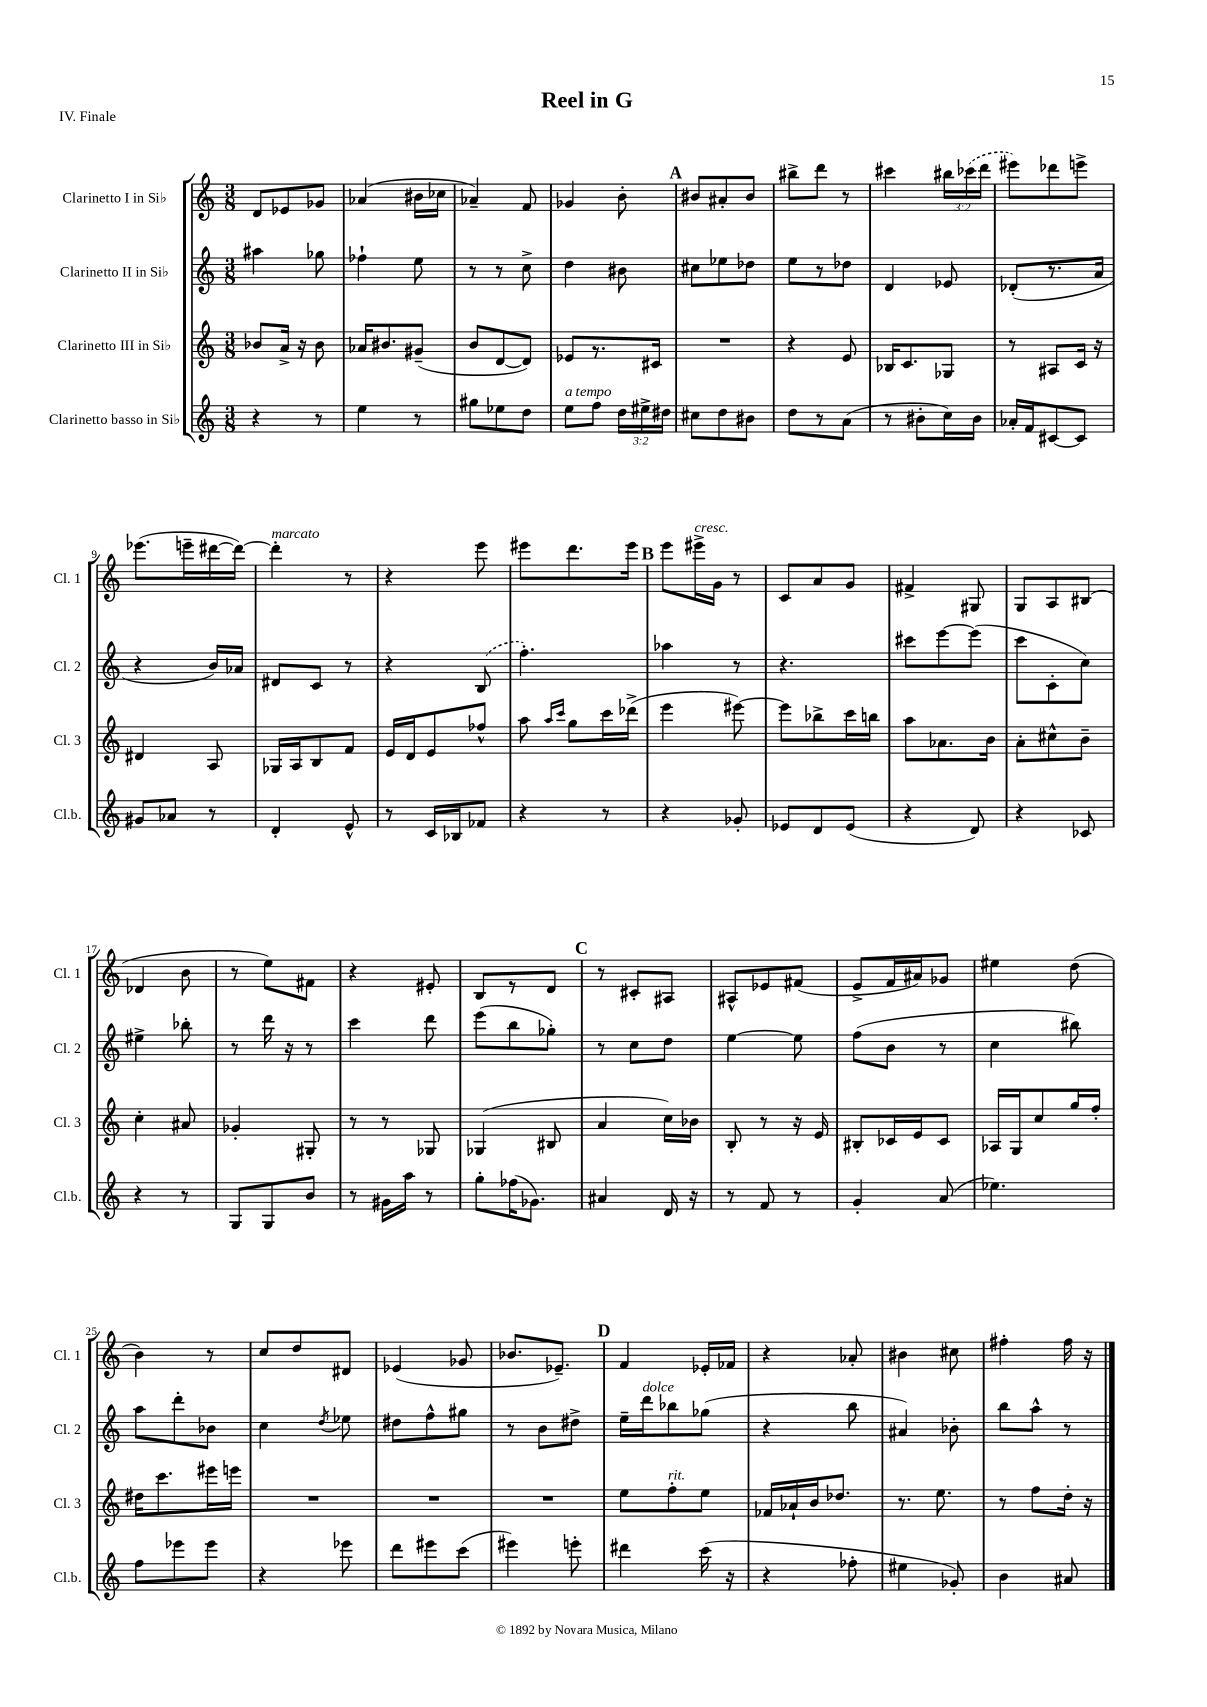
\header { title = "Reel in G" piece = "IV. Finale" }
<<
\new StaffGroup <<
\new Staff = "s0" \with { instrumentName = "Clarinetto I in Sib" shortInstrumentName = "Cl. 1" } {
    \clef treble \key c \major \numericTimeSignature \time 3/8 \override Staff.TupletNumber.text = #tuplet-number::calc-fraction-text
    \autoBeamOff d'8[ ees'8 ges'8] |
    aes'4( bis'16[ ces''16] |
    aes'4--) f'8 |
    ges'4 b'8-. |
    \mark \markup { \bold "A" } bis'8[ ais'8-. bis'8] |
    bis''8[-> d'''8] r8 |
    cis'''4 \tuplet 3/2 { bis''16[ \once \slurDashed ces'''16( d'''16] } |
    eis'''8[) des'''8 e'''8]-> |
    ees'''8.[( e'''16-- dis'''16~ dis'''16]~) |
    dis'''4-.^\markup { \italic "marcato" } r8 |
    r4 e'''8 |
    eis'''8[ d'''8. eis'''16] |
    \mark \markup { \bold "B" } e'''8[ eis'''16->^\markup { \italic "cresc." } g'16] r8 |
    c'8[ a'8 g'8] |
    fis'4-> gis8 |
    g8[ a8 bis8]( |
    des'4 b'8 |
    r8 e''8[) fis'8] |
    r4 eis'8-. |
    b8[ r8 d'8] |
    \mark \markup { \bold "C" } r8 cis'8[-. ais8] |
    ais8[-^ ees'8 fis'8]( |
    e'8[-> f'16 ais'16) ges'8] |
    eis''4 d''8( |
    b'4) r8 |
    c''8[ d''8 dis'8] |
    ees'4( ges'8 |
    bes'8.[ ees'8.]--) |
    \mark \markup { \bold "D" } f'4 ees'16[-. fes'16] |
    r4 aes'8-. |
    bis'4 cis''8 |
    fis''4-. fis''16 r16 \bar "|." |
}
\new Staff = "s1" \with { instrumentName = "Clarinetto II in Sib" shortInstrumentName = "Cl. 2" } {
    \clef treble \key c \major \numericTimeSignature \time 3/8
    \autoBeamOff ais''4 ges''8 |
    fes''4-! e''8 |
    r8 r8 c''8-> |
    d''4 bis'8 |
    \mark \markup { \bold "A" } cis''8[ ees''8 des''8] |
    e''8[ r8 des''8] |
    d'4 ees'8 |
    des'8[-.( r8. a'16] |
    r4 b'16[) aes'16] |
    dis'8[ c'8] r8 |
    r4 \once \slurDashed b8( |
    f''4.-.) |
    \mark \markup { \bold "B" } aes''4 r8 |
    r4. |
    cis'''8[ e'''8~ e'''8]( |
    c'''8[ c'8-. c''8]) |
    eis''4-> bes''8-. |
    r8 d'''16 r16 r8 |
    c'''4 d'''8 |
    e'''8[( b''8 ges''8]-.) |
    \mark \markup { \bold "C" } r8 c''8[ d''8] |
    e''4~ e''8 |
    f''8[( b'8] r8 |
    c''4 bis''8) |
    a''8[ d'''8-. bes'8] |
    c''4 \acciaccatura { d''8 } ees''8 |
    dis''8[ f''8-^ gis''8] |
    r8 b'8[ dis''8]-> |
    \mark \markup { \bold "D" } e''16[-- d'''16^\markup { \italic "dolce" } bes''8 ges''8]( |
    r4 b''8 |
    ais'4) bes'8-. |
    b''8[ a''8]-^ r8 \bar "|." |
}
\new Staff = "s2" \with { instrumentName = "Clarinetto III in Sib" shortInstrumentName = "Cl. 3" } {
    \clef treble \key c \major \numericTimeSignature \time 3/8
    \autoBeamOff bes'8[ a'16]-> r16 bes'8 |
    aes'16[ bis'8. gis'8]--( |
    b'8[ d'8~ d'8]) |
    ees'8[ r8. cis'16] |
    \mark \markup { \bold "A" } R4. |
    r4 e'8 |
    bes16[ c'8. ges8] |
    r8 ais8[ c'16] r16 |
    dis'4 a8 |
    ges16[ a16 b8 f'8] |
    e'16[ d'16 e'8 fes''8]-^ |
    a''8 \grace { a''16[ c'''16] } g''8[ c'''16 des'''16]->( |
    \mark \markup { \bold "B" } e'''4 eis'''8~) |
    eis'''8[ bes''8-> c'''16 b''16] |
    a''8[ aes'8. b'16] |
    a'8[-. cis''8-^ b'8]-- |
    c''4-. ais'8 |
    ges'4-. gis8-. |
    r8 r8 ges8 |
    ges4( bis8 |
    \mark \markup { \bold "C" } a'4 c''16[) bes'16] |
    b8-. r8 r16 e'16 |
    bis8[-. ces'16 e'16 ces'8] |
    aes16[ g16 c''8 g''16 f''16]-. |
    dis''16[ c'''8. eis'''16 e'''16] |
    R4. |
    R4. |
    R4. |
    \mark \markup { \bold "D" } e''8[ f''8-.^\markup { \italic "rit." } e''8] |
    fes'16[ aes'16-! b'16 des''8.] |
    r8. e''8. |
    r8 f''8[ d''16]-. r16 \bar "|." |
}
\new Staff = "s3" \with { instrumentName = "Clarinetto basso in Sib" shortInstrumentName = "Cl.b." } {
    \clef treble \key c \major \numericTimeSignature \time 3/8 \override Staff.TupletNumber.text = #tuplet-number::calc-fraction-text
    \autoBeamOff r4 r8 |
    e''4 r8 |
    gis''8[ ees''8 d''8] |
    e''8[^\markup { \italic "a tempo" } f''8] \tuplet 3/2 { d''16[ eis''16-> dis''16] } |
    \mark \markup { \bold "A" } cis''8[ d''8 bis'8] |
    d''8[ r8 a'8]( |
    r8 bis'8[-. c''16) bis'16] |
    aes'16[-. f'16 cis'8~ cis'8] |
    gis'8[ aes'8] r8 |
    d'4-. e'8-^ |
    r8 c'16[ bes16 fes'8] |
    r4 r8 |
    \mark \markup { \bold "B" } r4 ges'8-. |
    ees'8[ d'8 ees'8]( |
    r4 d'8) |
    r4 ces'8 |
    r4 r8 |
    g8[ g8 b'8] |
    r8 gis'16[ a''16] r8 |
    g''8[-. fes''16( ges'8.]) |
    \mark \markup { \bold "C" } ais'4 d'16 r16 |
    r8 f'8 r8 |
    g'4-. a'8( |
    ees''4.) |
    f''8[ ees'''8 ees'''8] |
    r4 ees'''8 |
    d'''8[ eis'''8 c'''8]( |
    eis'''4) e'''8-. |
    \mark \markup { \bold "D" } dis'''4 c'''16( r16 |
    r4 fes''8-. |
    eis''4 ges'8-.) |
    b'4 ais'8 \bar "|." |
}
>>
>>
